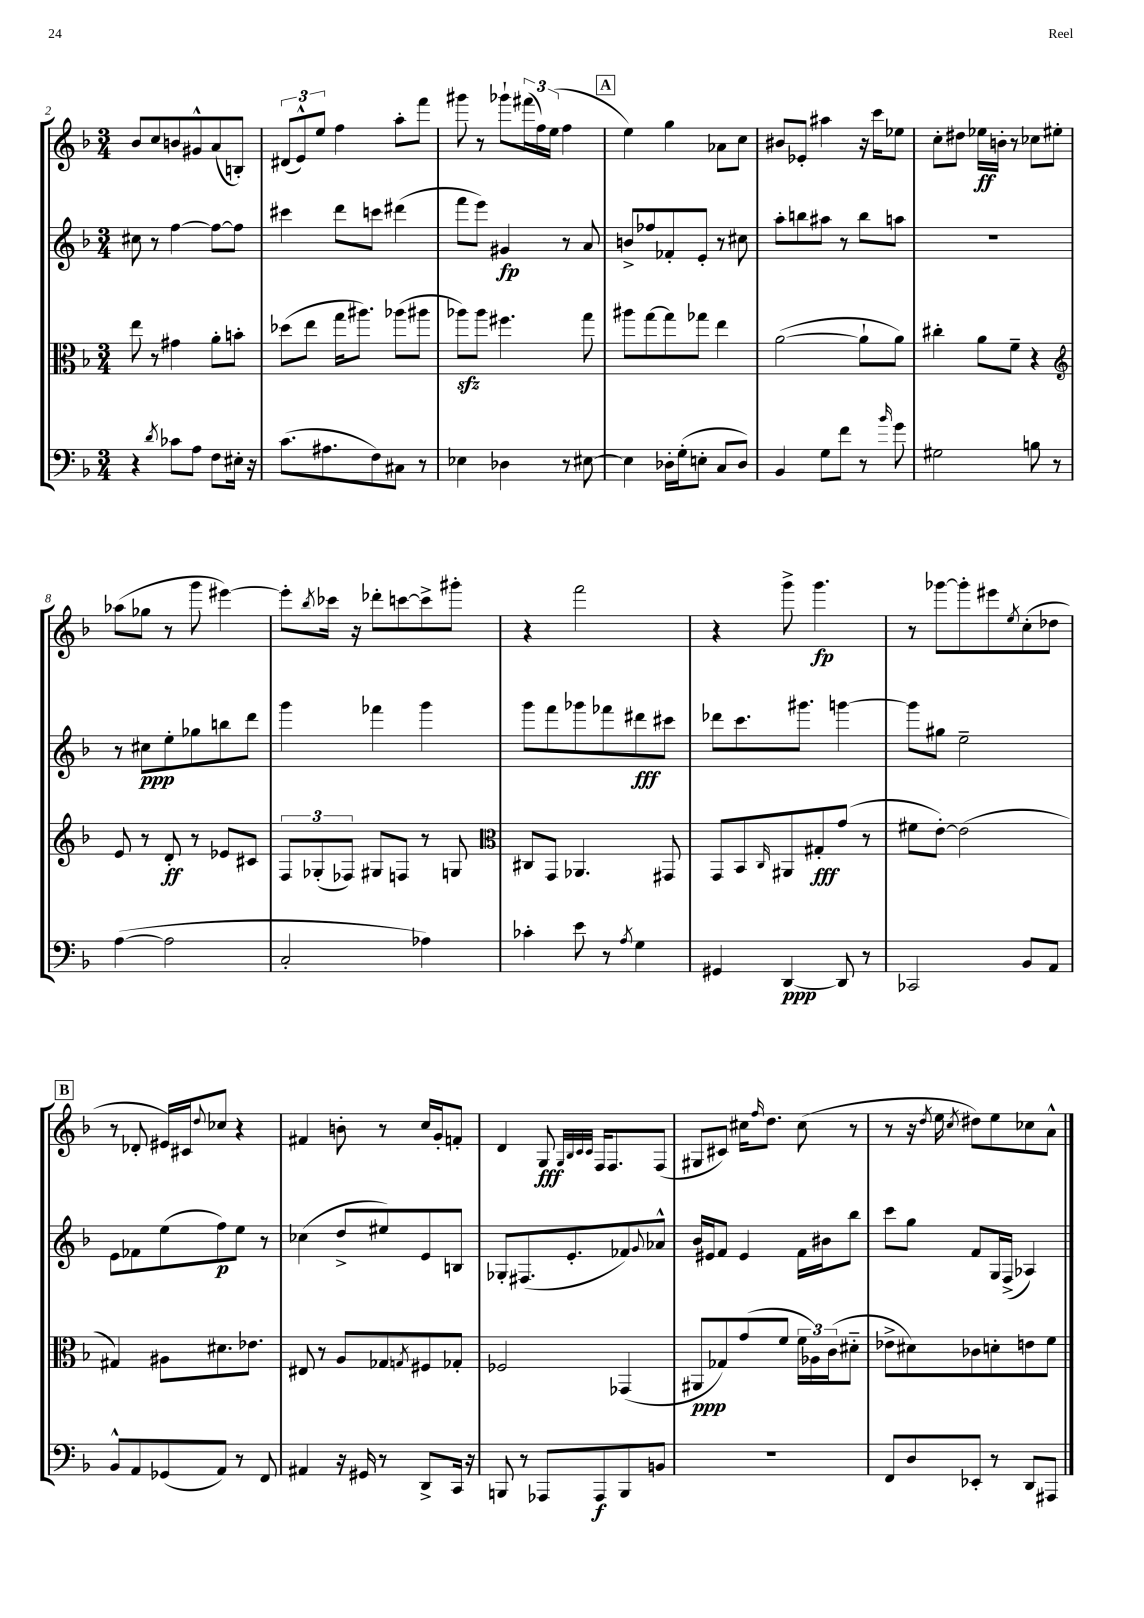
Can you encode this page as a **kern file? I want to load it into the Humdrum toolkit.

**kern	**kern	**kern	**kern
*staff4	*staff3	*staff2	*staff1
*clefF4	*clefC3	*clefG2	*clefG2
*k[b-]	*k[b-]	*k[b-]	*k[b-]
*M3/4	*M3/4	*M3/4	*M3/4
4r	8ee\	8cc#\	8b-/L
.	8r	8r	8cc/
8qd/	.	.	.
8c-\L	4g#\	[4ff\	8b/
8A\J	.	.	8g#^^/
8F\L	8a'\L	8ff\_L	(8a/
16E#'\Jk	8b'\J	8ff\]J	8B'/J)
16r	.	.	.
=	=	=	=
(8.c\L	(8dd-\L	4ccc#\	(12d#/L
.	.	.	12e^^/)
.	8ee\J	.	.
.	.	.	12ee/J
8.A#\	.	.	.
.	16gg\LK	8ddd\L	4ff\
.	8.aa#\J)	.	.
8F\)	.	8ccc\J	.
8C#\J	(8aa-\L	(4ddd#\	8aa'\L
8r	8aa#\J	.	8fff\J
=	=	=	=
4E-\	8aa-\L)	8fff\L	8ggg#\
.	8aa-\J	8eee\J)	8r
4D-\	4.ff#\	4g#/	8ggg-`\L
.	.	.	(24fff#\L
.	.	.	24ff\)
.	.	.	(24ee\JJ
8r	.	8r	4ff\
[8E#\	8gg\	8a/	.
=	=	=	=
4E#\]	8aa#\L	8b^/L	4ee\)
.	[8gg\	8ff-/	.
16D-'\LL	8gg\]	8f-'/	4gg\
(16G'\J	.	.	.
8E'\J	8gg-\J	8e'/J	.
8C/L	4ee\	8r	8a-\L
8D-/J)	.	8cc#\	8cc\J
=	=	=	=
4BB-/	([2a\	8aa'\L	8b#/L
.	.	8bb\	8e-'/J
8G\L	.	8aa#\J	4aa#\
8f\J	.	8r	.
8r	8a`\]L	8bb\L	16r
.	.	.	16ccc\LK
16qqb-/	.	.	.
8g\	8a\J)	8aa\J	8ee-\J
=	=	=	=
2G#\	4cc#'\	2.r	8cc'\L
.	.	.	8dd#\J
.	8a\L	.	16ee-\LL
.	.	.	16b'\JJ
.	8f~\J	.	8r
8B\	4r	.	8cc-\L
8r	.	.	8ee#'\J
=	=	=	=
*	*clefG2	*	*
([4A\	8e/	8r	(8aa-\L
.	8r	8cc#\L	8gg-\J
2A\]	8d'/	8ee'\	8r
.	8r	8gg-\	8ggg\
.	8e-/L	8bb\	[4eee#\)
.	8c#/J	8ddd\J	.
=	=	=	=
2C'/	12F/L	4ggg\	8eee#'\]L
.	(12G-'/	.	.
.	.	.	8qbb-/
.	.	.	16ccc-\Jk
.	12F-/J)	.	.
.	.	.	16r
.	8G#/L	4fff-\	8ddd-'\L
.	8F/J	.	[8ccc\
4A-\)	8r	4ggg\	8ccc^\]
.	8G/	.	8ggg#'\J
=	=	=	=
*	*clefC3	*	*
4c-'\	8C#/L	8ggg\L	4r
.	8GG/J	8fff\	.
8e\	4.AA-/	8ggg-\	2fff\
8r	.	8fff-\	.
8qA/	.	.	.
4G\	.	8ddd#\	.
.	8GG#/	8ccc#\J	.
=	=	=	=
4GG#/	8GG/L	8ddd-\L	4r
.	8BB-/	8.ccc\	.
.	16qqC/	.	.
[4DD/	8AA#/	.	8ggg^\
.	.	8.ggg#\J	.
.	8G#'/	.	4.ggg\
8DD/]	(8g/J	[4ggg\	.
8r	8r	.	.
=	=	=	=
2CC-/	8f#\L	8ggg\]L	8r
.	[8e'\J)	8gg#\J	[8ggg-\L
.	(2e\]	2ee~\	8ggg-'\]
.	.	.	8eee#\
.	.	.	8qee/
8BB-/L	.	.	(8cc'\
8AA/J	.	.	8dd-\J
=	=	=	=
8BB-^^/L	4G#/)	8e\L	8r
8AA/	.	8f-\	8d-'/
(8GG-/	8A#\L	(8ee\	16e#/LL)
.	.	.	16c#/J
.	.	.	8qqdd/
8AA/J)	8.d#\	8ff\)	8cc-/J
8r	.	8ee\J	4r
.	8.e-\J	.	.
8FF/	.	8r	.
=	=	=	=
4AA#/	8E#/	(4cc-\	4f#/
.	8r	.	.
16r	8A/L	8dd^/L	8b'\
16GG#/	.	.	.
8r	8G-/	8ee#/)	8r
.	8qG/	.	.
8DD^/L	8F#/	8e/	16cc/LL
.	.	.	16g'/J
16CC/Jk	8G-'/J	8B/J	8f'/J
16r	.	.	.
=	=	=	=
8BBB/	2F-/	8G-'/L	4d/
8r	.	(8.F#/	.
8AAA-/L	.	.	8G/
.	.	8.e'/	.
.	.	.	32qqG/LLL
.	.	.	32qqB-/
.	.	.	32qqc/
.	.	.	32qqc/JJJ
8AAA-/	.	.	16F/LK
.	.	.	8.F/
8BBB/	(4GG-/	8f-/)	.
.	.	8qqg/	.
8BB/J	.	8a-^^/J	(8F/J
=	=	=	=
2.r	8AA#/L	16b-/LL	8G#/L
.	.	16e#/J	.
.	8G-/)	8f/J	8c#/J)
.	(8g/	4e#/	16cc#\LK
.	.	.	16qqff/
.	.	.	8.dd\J
.	8f/J	.	.
.	24f\LL	16f\LL	(8cc#\
.	24A-\)	.	.
.	.	16b#\J	.
.	(24c\J	.	.
.	8d#'~\J	8bb-\J	8r
=	=	=	=
8FF/L	8e-^\L	8ccc\L	8r
8D/	8d#\)	8gg\J	16r
.	.	.	8qdd/
.	.	.	16ee\
.	.	.	8qcc/
8EE-'/J	8c-\	8f/L	8dd#\L)
8r	8d'\	16G/L	8ee\
.	.	(16F^/JJ	.
8DD/L	8e\	4A-/)	8cc-\
8AAA#/J	8f\J	.	8a^^\J
==	==	==	==
*-	*-	*-	*-
